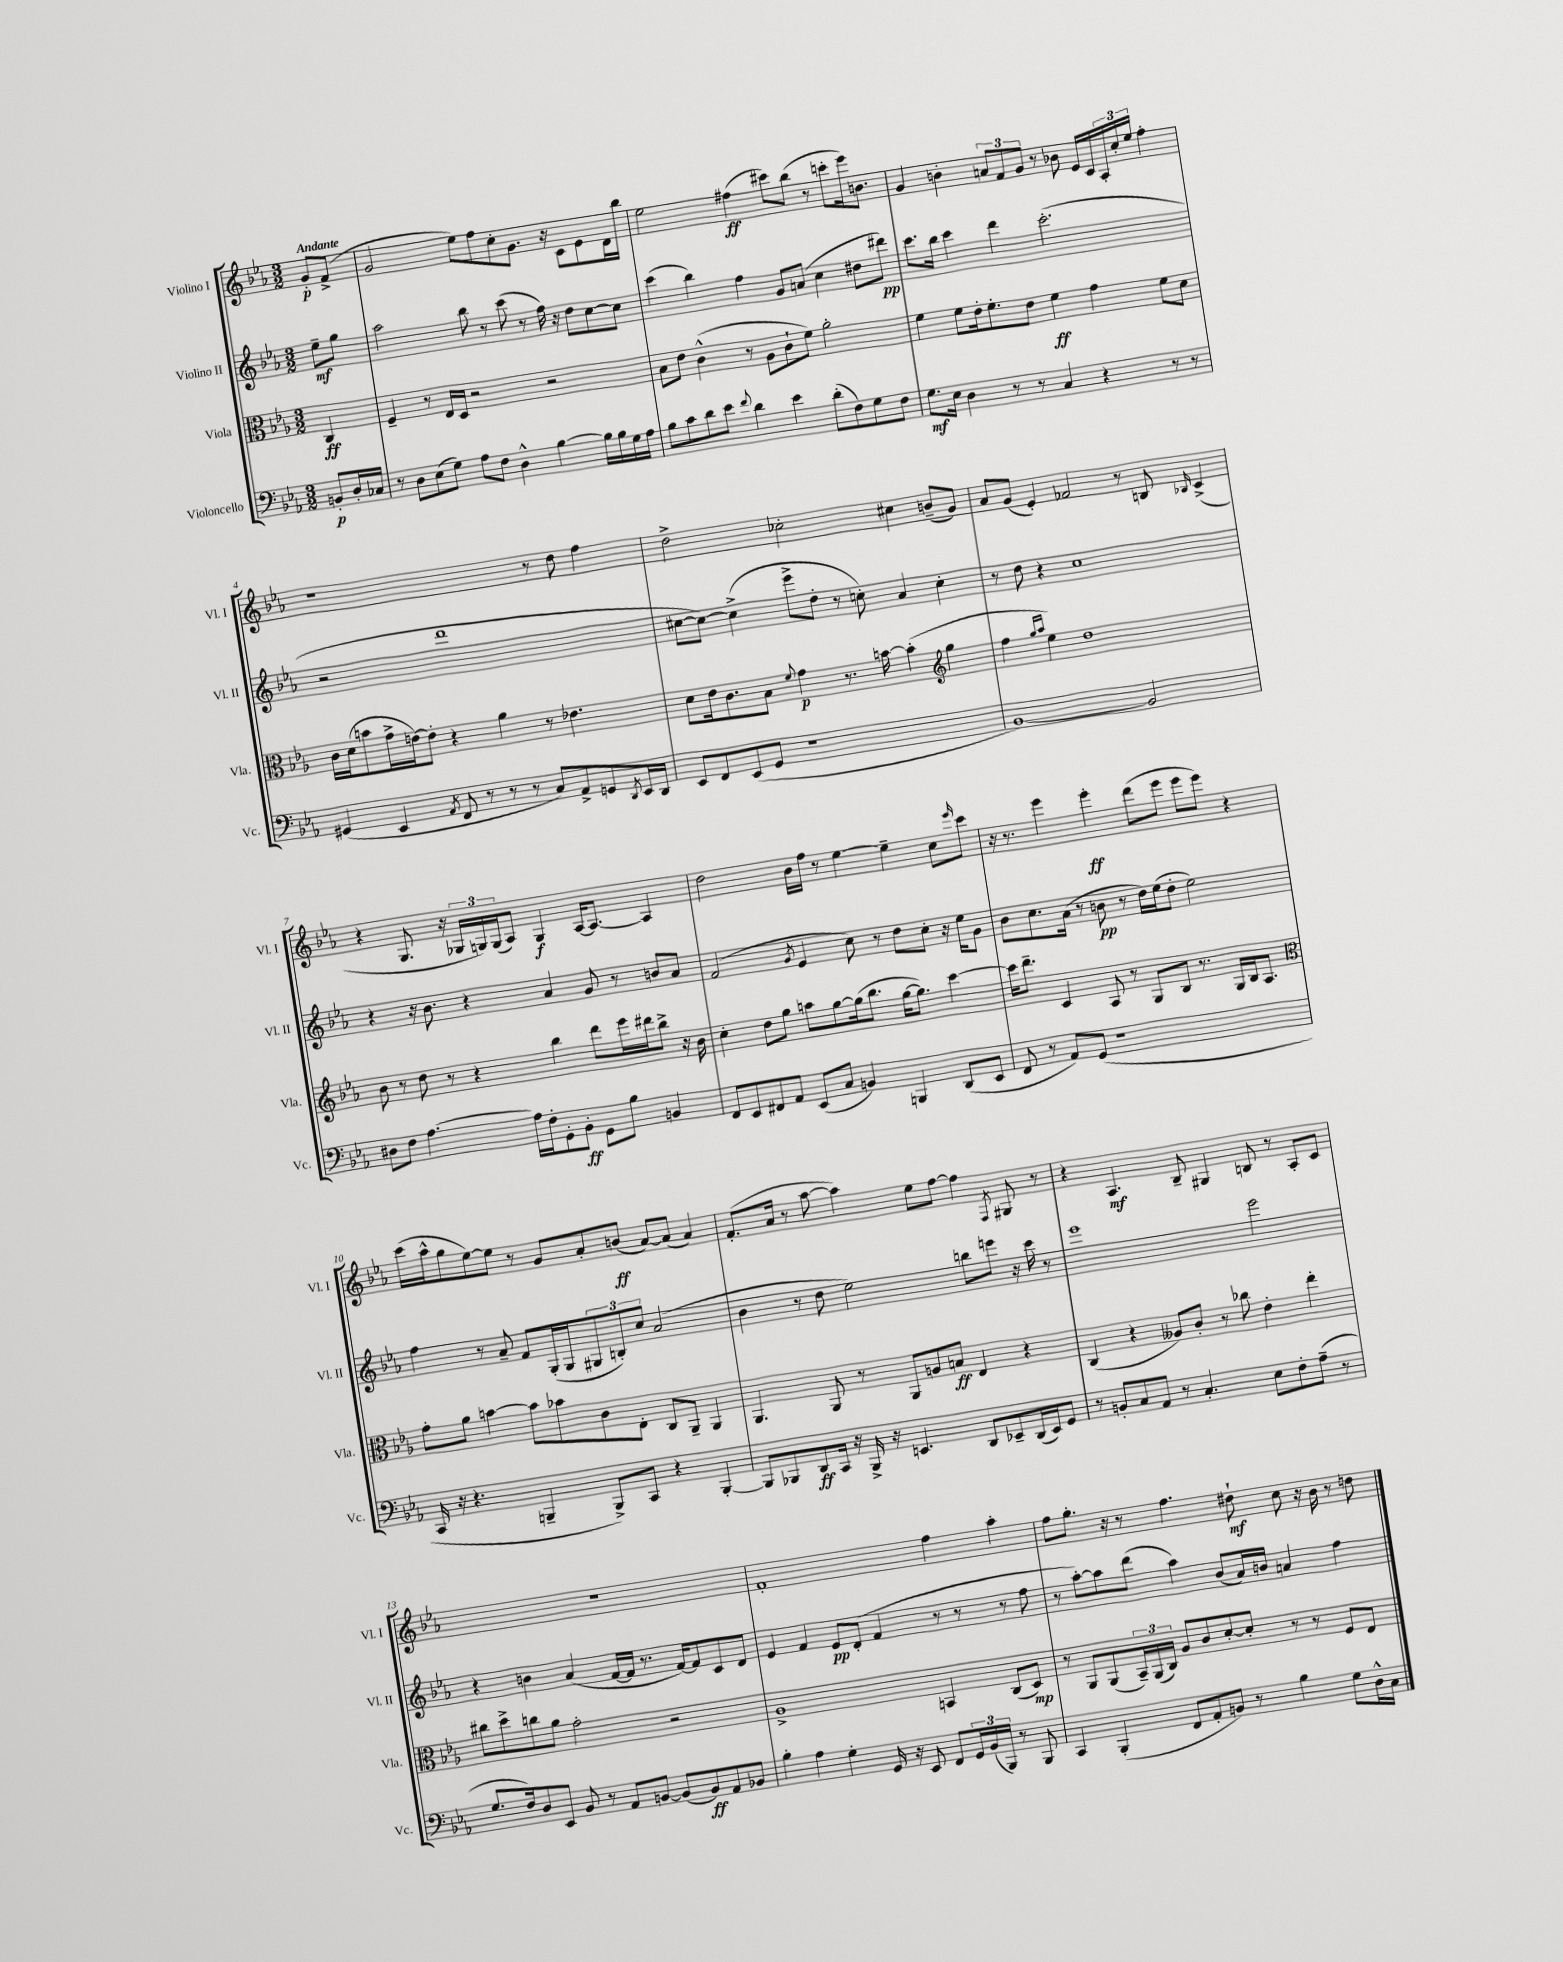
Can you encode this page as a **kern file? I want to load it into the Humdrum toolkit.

**kern	**kern	**kern	**kern
*staff4	*staff3	*staff2	*staff1
*clefF4	*clefC3	*clefG2	*clefG2
*k[b-e-a-]	*k[b-e-a-]	*k[b-e-a-]	*k[b-e-a-]
*M3/2	*M3/2	*M3/2	*M3/2
8BB'/L	4C/	8ee-~\L	8g'/L
16D'/L	.	8gg\J	(8f^/J
16C-/JJ	.	.	.
=	=	=	=
8r	4F~/	2aa-\	2g/
8D\L	.	.	.
(8E-\	8r	.	.
8G\J)	16E-/LL	.	.
.	16D/JJ	.	.
8A-\L	2r	8bb-\	8ee-\L)
8F\J	.	8r	8ff\
4D^^\	.	(8ccc\	8cc'\
.	.	8r	8.g\J
[4B-\	2r	16ff\)	.
.	.	16r	16r
.	.	8dd\L	8c\L
16B-\]LL	.	[8cc\	8e-\
16B-\	.	.	.
16G\	.	8cc\]J	16d\L
16A-\JJ	.	.	16bb-\JJ
=	=	=	=
8B-\L	8B-\L	(4ccc\	2ee-\
8c\	8e-\J	.	.
8d\	(4c^^\	4bb-\)	.
8e-\J	.	.	.
8qqf/	.	.	.
4d\	8r	4ff\	(4ff#\
.	8A-\L	.	.
4e-\	8c`\	8g/L	8ccc#\L)
.	8f\J)	(8a/J	(8bb-\J
(8d'\L	2a-'\	4cc\	8r
8F\)	.	.	8ccc'\L
8G\	.	8dd#\L	16eee-\k)
.	.	.	8.b\J
8F\J	.	8ddd#\J)	.
=	=	=	=
8.G\L	4f\	8.ccc\L	4g/
16E-\Jk	.	16bb-\Jk	.
4D\	8f\L	4ccc\	4b'\
.	16e-'\k	.	.
.	8.f'\	.	.
8r	.	4ddd\	12a/L
.	.	.	12f/
8r	8e-\J	.	.
.	.	.	12g/J
4C/	4f\	(2.ccc'\	8r
.	.	.	8b-\
4r	4g\	.	16e-/LL
.	.	.	16c/
.	.	.	24A-'/
.	.	.	24cc'/
.	.	.	24ee-/JJ
8r	8f\L	.	4ff'\
8r	8d\J	.	.
=	=	=	=
(4GG#/	16c\LL	2r	1r
.	(16d\J	.	.
.	8b\	.	.
4EE-/	16g^\L	.	.
.	[16e\J)	.	.
.	8e'\]J	.	.
8qAA-/	.	.	.
8FF/	4r	1ddd	.
8r	.	.	.
8r	4a-\	.	.
8r	.	.	.
8C/L)	8r	.	8r
8AA-^/	4.e-\	.	8dd\
8GG/	.	.	4ff\
8qDD/	.	.	.
16EE-/L	.	.	.
16DD/JJ	.	.	.
=	=	=	=
8EE-/L	8d\L	[8cc#\L	2dd^\
8FF/	16e-\k	8cc#\_J)	.
.	8.c\	.	.
(8EE-/	.	(4cc#^\]	.
8GG/J	8B-\J	.	.
.	8qqf/	.	.
1r	4g\	8eee-^\L	2cc-'\
.	.	8dd'\J	.
.	8.r	8r	.
.	.	8cc'\)	.
.	[16b\	.	.
.	(4b'\]	4a-/	4cc#\
*	*clefG2	*	*
.	4gg\	4cc'\	(8b~/L
.	.	.	8g/J)
=	=	=	=
[1BB-)	4ff\	8r	8a-/L
.	.	8dd\	(8g/J
.	16qqgg/LL	.	.
.	16qqaa-/JJ	.	.
.	4ee-\)	4r	4e-'/)
.	1dd	1cc	2f-/
2BB-/]	.	.	8r
.	.	.	8B/
.	.	.	16qqB-/
.	.	.	(4c^/
=	=	=	=
8D#\L	8b-\	4r	4r
8F\J	8r	.	.
[4.A-\	8dd\	16r	8.G/
.	.	8.b-\	.
.	8r	.	.
.	.	.	16r
.	4r	4r	24G-/LL
.	.	.	24G/)
.	.	.	(24G/J
16A-\]LL	.	.	8A-/J)
16F'\J	.	.	.
8GG'\	4bb-\	4a-/	4G/
8BB-'\J	.	.	.
8GG\L	8ddd\L	8g/	[16A-/LK
.	.	.	8.A-/_J
8B-\J	16eee-\L	8r	.
.	16ddd#\J	.	.
4BB/	8bb-^\J	8b/L	4A-/]
.	16r	8a-/J	.
.	16b-\	.	.
=	=	=	=
8FF/L	4cc'\	(2f/	2dd\
8EE-/	.	.	.
8FF#/	8dd\L	.	.
8AA-/J	8gg\J	.	.
.	.	8qg/	.
(8EE-/L	8aa\L	4e-/	16b-\LL
.	.	.	16ff\JJ
8C/J	[8gg\	.	8r
4BB/)	(16gg\]k	8cc\)	[4ee-\
.	8.bb-\J	.	.
.	.	8r	.
4BBB/	[16gg\LK	8dd\L	4ee-~\]
.	8.gg\]J)	.	.
.	.	8cc'\J	.
(8DD/L	[4ccc\	16r	8cc\L
.	.	16ee-\LK	.
.	.	.	16qqeee-/
8EE-/J	.	8g\J	8ccc\J
=	=	=	=
8FF/	16ccc\]LK	8b-\L	16r
.	8.ddd~\J	.	8.r
8r	.	8.cc\	.
8AA-/L)	4c/	.	4eee-\
.	.	(16a-\Jk	.
(8GG/J	.	8r	.
1r	8A-/	8b\	4eee-'\
.	8r	8r	.
.	8G/L	16dd\LL)	(8ddd\L
.	.	(16ee-\J	.
.	8B-/J	8dd'\J	8eee-\J
.	8.r	2ee-\)	8eee-\L
.	.	.	8eee-\J)
.	16G/LL	.	.
.	16B-/J	.	4r
.	8.A-/J	.	.
=	=	=	=
*	*clefC3	*	*
16CC/	8g'\L	4ff\	(16ccc\LL
16r	.	.	16aa-^^\J
4.r	8a-\J	.	8gg\
.	[4b\	8r	[8ee-\)
.	.	8a-~/	8ee-\]J
4BBB~/	8b\]L	8f/L	8r
.	8b-\	(16G'/L	8g/L
.	.	16G/J	.
8BBB^/L)	8c\	12G#/	8a-'/
.	.	12B'/)	.
8CC/J	8E-'\J	.	(8b/J
.	.	12cc/J	.
4r	8C/L	(2a-/	[8a-/L)
.	8AA-~/J	.	(8a-/]J
[4BBB'/	4AA-/	.	4a-/)
=	=	=	=
8BBB/]L	4.AA-/	4b-\	(8.f'/L
8BBB-/	.	.	.
.	.	.	16a-/Jk
8DD/	.	8r	8r
16CC/Jk	8AA-/	8dd\	[8aa-\
16r	.	.	.
16BBB-^/	8r	2ee-\)	4aa-\])
16r	.	.	.
4.EE/	8AA-/L	.	.
.	8A/	.	8ee-\L
.	8B/J	.	[8ff\J
8DD/L	4E-/	8bb\L	4ff\]
8EE-~/	.	8eee\J	.
.	.	.	8qF/
(16DD/L	4r	16r	8G#/
16EE-/J)	.	16ccc\	.
8GG/J	.	8r	8r
=	=	=	=
8r	(4C/	1eee-	4r
8BB'/L	.	.	.
8C/	4r	.	4.A-/
8AA-/J	.	.	.
8r	8A--/L)	.	.
4.C'/	8c'/J	.	8B-~/
.	8r	.	4G#/
.	8cc-\	.	.
8E-\L	4e-'\	2eee-\	8B/
8F'\	.	.	8r
(8A-~\J	4ee-'\	.	8A-'/L
8r	.	.	8c/J
=	=	=	=
8.G/L	8cc#\L	4r	1.r
.	8dd^\	.	.
16F/k)	.	.	.
8D/	8cc\	4b\	.
8EE-/J	8a-\J	.	.
8BB-/	2g'\	(4a-/	.
8r	.	.	.
8AA-/L	.	[16f/LL	.
.	.	16f/]JJ	.
[8BB/J	.	8.r	.
(8BB/]L	2r	.	.
.	.	[16f/LK)	.
8BB/)	.	8f/]	.
8AA-/	.	8c/	.
8BB-/J	.	8d/J	.
=	=	=	=
4B-'\	1A-^	4e-/	1f'
4A-\	.	4f/	.
4G'\	.	8e-/L	.
.	.	(8d'/J	.
16GG/	.	4f/	.
16r	.	.	.
8EE-/	.	.	.
8FF/L	4BB/	8r	4ff\
24GG/L	.	8r	.
(24BB-/	.	.	.
24BBB-/JJ)	.	.	.
8r	(8C/L	8r	4aa-'\
8BBB-/	8D/J)	8ff\	.
=	=	=	=
4CC/	8r	8r	8ff\L
.	8AA-/L	[8aa-'\L)	8.gg'\J
(4BBB-'/	(8AA-/	8aa-\]	.
.	.	.	16r
.	24BB-~/L)	(8ddd\J	8r
.	(24AA-/	.	.
.	24C/JJ)	.	.
8FF/L	8A-/L	4aa-\)	4.ff\
8AA-'/	8c/	.	.
8BB/J)	[8d'/	(8b-/L	.
8r	8d'/]J	16a-/L)	8dd#`\
.	.	16b/JJ	.
4B-\	8r	4a/	8cc\
.	8r	.	16r
.	.	.	16b-\
8G\L	8F/L	4ff\	8r
16D^^\L	8E-/J	.	8dd\
16C\JJ	.	.	.
==	==	==	==
*-	*-	*-	*-
